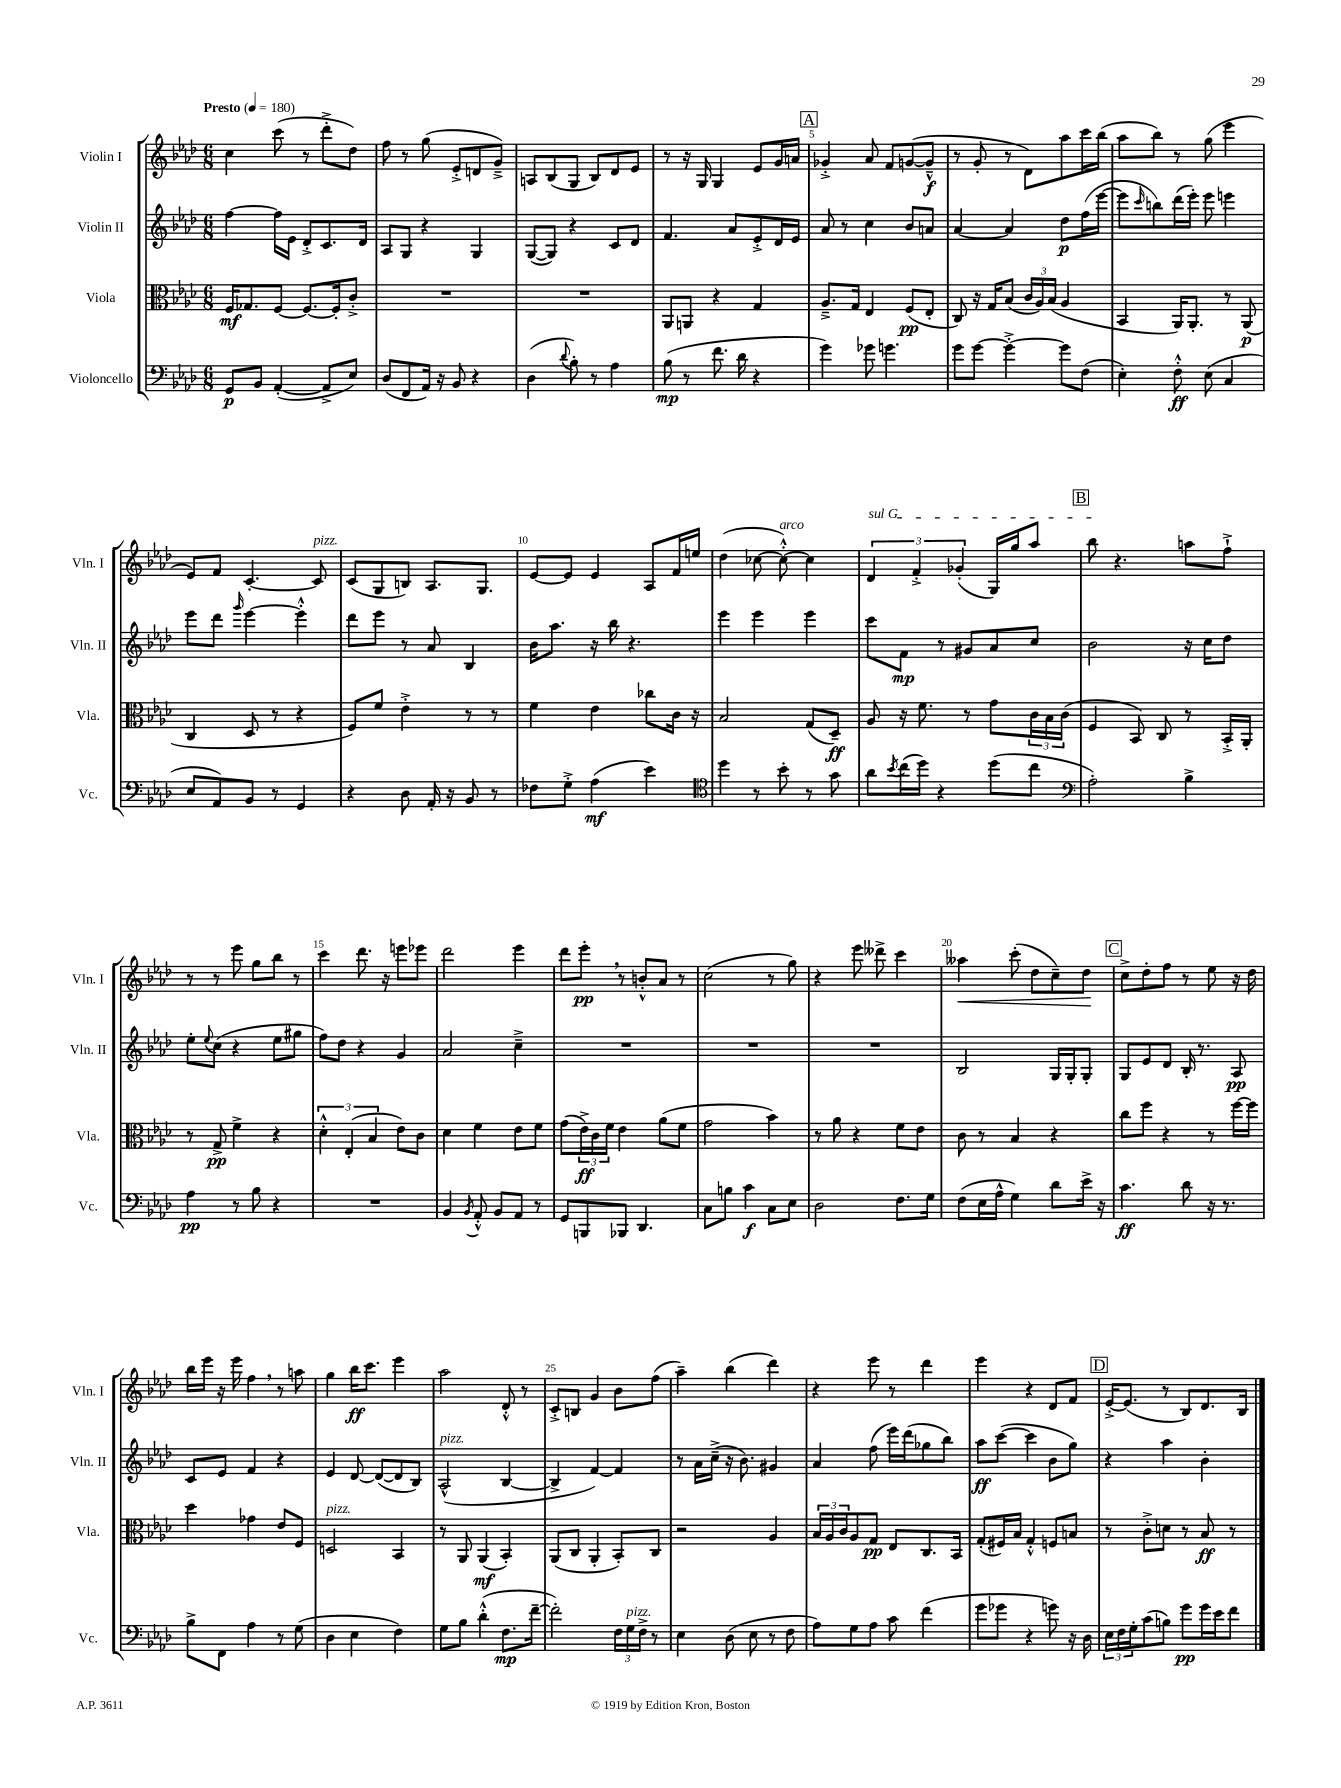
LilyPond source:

<<
\new StaffGroup <<
\new Staff = "s0" \with { instrumentName = "Violin I" shortInstrumentName = "Vln. I" } {
    \clef treble \key aes \major \numericTimeSignature \time 6/8 \tempo "Presto" 4 = 180
    c''4 c'''8( r8 des'''8-.-> des''8) |
    f''8 r8 g''8( ees'8-.-> d'8 g'8--->) |
    a8 bes8( g8 bes8) des'8 ees'8 |
    r8 r16 g16 g4 ees'8 g'16 a'16 |
    \mark \markup { \box "A" } ges'4-.-> aes'8 f'8 g'8~( g'8---^\f |
    r8 g'8-. r8 des'8) aes''8 c'''16 bes''16( |
    aes''8 bes''8) r8 g''8( ees'''4 |
    ees'8) f'8 c'4.~-. c'8^\markup { \italic "pizz." } |
    c'8( g8 b8) aes8. g8. |
    ees'8~ ees'8 ees'4 aes8 f'16 e''16 |
    des''4( ces''8~ ces''8~-.-^^\markup { \italic "arco" }) ces''4 |
    \tuplet 3/2 { \once \override TextSpanner.bound-details.left.text = \markup { \italic "sul G" } des'4\startTextSpan f'4-.-> ges'4-.( } g16) g''16 aes''8 |
    \mark \markup { \box "B" } bes''8\stopTextSpan r4. a''8 f''8-!-> |
    r8 r8 ees'''8 g''8 bes''8 r8 |
    c'''4 des'''8. r16 e'''8 ees'''8 |
    des'''2 ees'''4 |
    des'''8 ees'''8-.\pp \breathe r8 b'8-.-^ aes'8 r8 |
    c''2( r8 g''8) |
    r4 ees'''8 deses'''8-> c'''4 |
    aeses''4\< c'''8-.( des''8 c''8--) des''8\! |
    \mark \markup { \box "C" } c''8-> des''8-. f''8 r8 ees''8 r16 des''16 |
    bes''16 ees'''16 r16 ees'''16 f''4 \breathe r8 a''8 |
    g''4 bes''16\ff c'''8. ees'''4 |
    aes''2 des'8-.-^ r8 |
    c'8-.-> b8 g'4 bes'8 f''8( |
    aes''4--) bes''4( des'''4) |
    r4 ees'''8 r8 des'''4 |
    ees'''4 r4 des'8 f'8 |
    \mark \markup { \box "D" } ees'16~-.-> ees'8.( r8 bes8) des'8. bes16 \bar "|." |
}
\new Staff = "s1" \with { instrumentName = "Violin II" shortInstrumentName = "Vln. II" } {
    \clef treble \key aes \major \numericTimeSignature \time 6/8
    f''4~ f''16 ees'16 des'8-.-> c'8. des'16 |
    aes8 g8 r4 g4 |
    g8~( g8) r4 c'8 des'8 |
    f'4. aes'8 ees'8-.-> des'16 ees'16 |
    \mark \markup { \box "A" } aes'8 r8 c''4 bes'8 a'8 |
    aes'4~ aes'4 des''8\p f''16( ees'''16~ |
    ees'''8 \grace { c'''16 } b''8) des'''16( ees'''16-.) ees'''8 e'''4 |
    ees'''8 des'''8 \grace { g'''16 } ees'''4~ ees'''4-.-^ |
    des'''8 ees'''8 r8 aes'8 bes4 |
    bes'16 aes''8. r16 bes''16 r4. |
    ees'''4 ees'''4 ees'''4 |
    c'''8 f'8\mp r8 gis'8 aes'8 c''8 |
    \mark \markup { \box "B" } bes'2 r16 c''16 des''8 |
    ees''8-. \appoggiatura { ees''8 } c''8( r4 ees''8 gis''8 |
    f''8) des''8 r4 g'4 |
    aes'2 c''4---> |
    R2. |
    R2. |
    R2. |
    bes2 g16 g16-. g8-. |
    \mark \markup { \box "C" } g8 ees'8 des'8 bes16-. r8. aes8\pp |
    c'8 ees'8 f'4 r4 |
    ees'4 des'8~ des'8~( des'8 bes8) |
    aes2-^^\markup { \italic "pizz." }( bes4~ |
    bes4-> f'4~) f'4 |
    r8 aes'16 c''16--->( r16 bes'8.) gis'4 |
    aes'4 f''8( ees'''16) des'''16( ges''8 bes''8) |
    aes''8\ff c'''8~( c'''4 bes'8 g''8) |
    \mark \markup { \box "D" } r4 aes''4 bes'4-. \bar "|." |
}
\new Staff = "s2" \with { instrumentName = "Viola" shortInstrumentName = "Vla." } {
    \clef alto \key aes \major \numericTimeSignature \time 6/8
    f16\mf ges8. f8~ f8.~ f16-. c'8-.-> |
    R2. |
    R2. |
    aes,8 a,8 r4 g4 |
    \mark \markup { \box "A" } aes8.---> g16 ees4 f8\pp( ees8-. |
    c8) r16 g16 bes8( \tuplet 3/2 { c'16 aes16) bes16( } aes4 |
    bes,4 aes,16) aes,8.-. r8 aes,8\p( |
    c4 des8 r8 r4 |
    f8) f'8 ees'4-.-> r8 r8 |
    f'4 ees'4 ces''8 c'16 r16 |
    bes2 g8( des8--\ff) |
    aes8 r16 f'8. r8 g'8 \tuplet 3/2 { c'16 bes16 c'16( } |
    \mark \markup { \box "B" } f4 bes,8) c8 r8 bes,16-.-> aes,16-. |
    r8 g8->\pp f'4-> r4 |
    \tuplet 3/2 { des'4-.-^ ees4-.( bes4 } ees'8) c'8 |
    des'4 f'4 ees'8 f'8 |
    g'8( \tuplet 3/2 { ees'16->\ff) c'16 f'16 } ees'4 aes'8( f'8 |
    g'2 bes'4) |
    r8 aes'8 r4 f'8 ees'8 |
    c'8 r8 bes4 r4 |
    \mark \markup { \box "C" } c''8 f''8 r4 r8 f''16~ f''16 |
    des''4 ges'4 ees'8 f8 |
    d2^\markup { \italic "pizz." } bes,4 |
    r8 aes,8 aes,4\mf( bes,4-.) |
    aes,8( c8 aes,4-. bes,8-.) c8 |
    r2 aes4 |
    \tuplet 3/2 { bes16 aes16 c'16 } aes8 g8\pp ees8 c8. bes,16 |
    g8-.( fis16) bes16 g4-.-^ f8 b8 |
    \mark \markup { \box "D" } r8 c'8-.-> d'8 r8 bes8\ff r8 \bar "|." |
}
\new Staff = "s3" \with { instrumentName = "Violoncello" shortInstrumentName = "Vc." } {
    \clef bass \key aes \major \numericTimeSignature \time 6/8
    g,8\p bes,8 aes,4~-.( aes,8-> ees8) |
    des8( f,8 aes,16) r16 bes,8 r4 |
    des4( \appoggiatura { des'8 } bes8-.) r8 aes4 |
    bes8\mp( r8 f'8. des'16 r4 |
    \mark \markup { \box "A" } g'4) ges'8 g'4. |
    g'8 g'8~ g'4~-.-> g'8 f8( |
    ees4-.) f8-.-^\ff ees8( c4 |
    ees8 aes,8) bes,8 r8 g,4 |
    r4 des8 aes,16-. r16 bes,8 r8 |
    fes8 g8-.-> aes4\mf( ees'4) |
    \clef tenor des''4 r8 bes'8-. r8 g'8 |
    aes'8 \acciaccatura { bes'8 } c''16( des''16) r4 des''8( c''8 |
    \mark \markup { \box "B" } \clef bass aes2-.) bes4-> |
    aes4\pp r8 bes8 r4 |
    R2. |
    bes,4 \acciaccatura { bes,8 } aes,8-.-^ bes,8 aes,8 r8 |
    g,8 b,,8 bes,,8 des,4. |
    c8 b8 c'4\f c8 ees8 |
    des2 f8. g16 |
    f8( ees16 aes16-^ g4) des'8 ees'16-> r16 |
    \mark \markup { \box "C" } c'4.\ff des'8 r16 r8. |
    bes8-> f,8 aes4 r8 g8( |
    des4 ees4 f4) |
    g8 bes8 des'4-.-^( f8.\mp f'16~-- |
    f'2-.) \tuplet 3/2 { f16 g16^\markup { \italic "pizz." } f16-> } r8 |
    ees4 des8( ees8 r8 f8 |
    aes8) g8 aes8 c'8 f'4( |
    g'8 ges'8 r4 g'8) r16 des16 |
    \mark \markup { \box "D" } \tuplet 3/2 { ees16 f16 g16-. } c'8( b8) g'8\pp g'16 ees'16 f'8 \bar "|." |
}
>>
>>
\layout { \context { \Score \override BarNumber.break-visibility = ##(#f #t #t) barNumberVisibility = #(every-nth-bar-number-visible 5) } }
